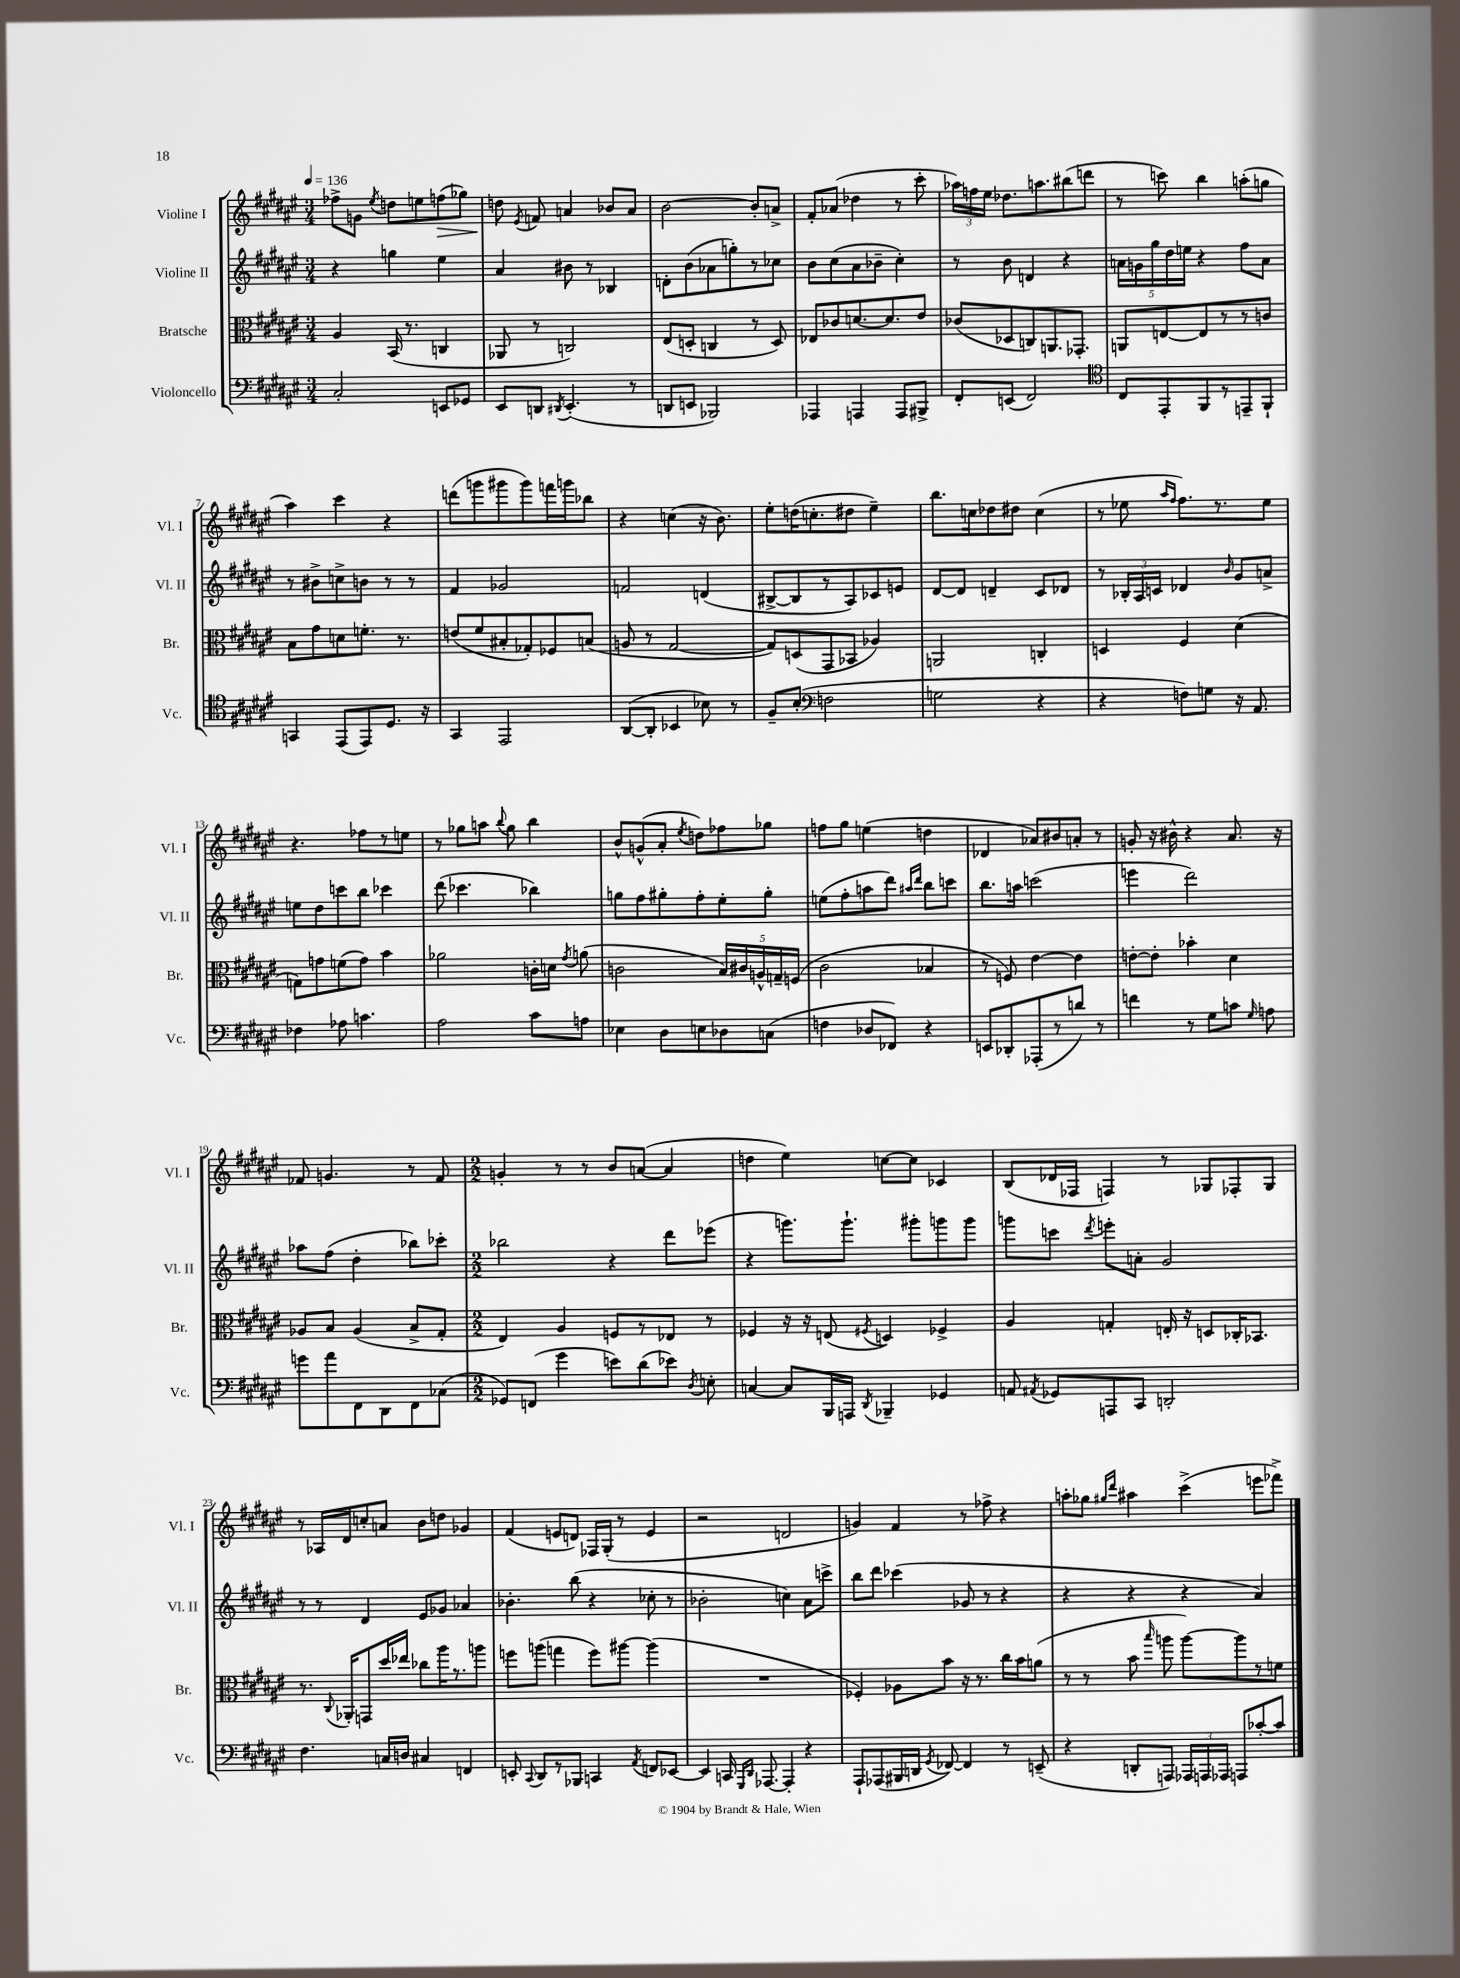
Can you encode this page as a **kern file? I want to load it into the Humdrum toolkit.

**kern	**kern	**kern	**kern	**dynam
*part4	*part3	*part2	*part1	*part1
*staff4	*staff3	*staff2	*staff1	*staff1
*I"Violoncello	*I"Bratsche	*I"Violine II	*I"Violine I	*
*I'Vc.	*I'Br.	*I'Vl. II	*I'Vl. I	*
*clefF4	*clefC3	*clefG2	*clefG2	*
*k[f#c#g#d#a#e#]	*k[f#c#g#d#a#e#]	*k[f#c#g#d#a#e#]	*k[f#c#g#d#a#e#]	*
*M3/4	*M3/4	*M3/4	*M3/4	*
*MM136	*MM136	*MM136	*MM136	*
=1	=1	=1	=1	=1
2C#'/	4A#/	4r	8ff-X^\L	.
.	.	.	8gn\J	.
.	.	.	8qee#/	.
.	(16BB/	4ggn\	8ddn\L	.
.	8.r	.	.	.
.	.	.	8een\	.
!	!	!	!	!LO:HP:b
8EEn/L	4Cn/	4ee#\	(8ffn\	>
8GG-X/J	.	.	8gg-X\J)	.
=2	=2	=2	=2	=2
8EE#/L	8AA-X/	4a#/	8ddn\	.
.	.	.	8qe#/	.
8DDn/J	8r	.	8fn/	]
8qDD#X/	.	.	.	.
(4.EE#'/	2Cn/)	8b#X\	4an/	.
.	.	8r	.	.
.	.	4B-X/	8b-X/L	.
8r	.	.	8a/J	.
=3	=3	=3	=3	=3
8DDn/L	(8E#/L	8dn'\L	[2b\	.
8EEn/J	8Dn'/J	(8b\	.	.
2BBB-X/)	4Cn/	8a-X\	.	.
.	.	8ggn'\)	.	.
.	8r	8r	8b'/L]	.
.	8D/)	8cc-X\J	8an^/J	.
=4	=4	=4	=4	=4
4AAA-X/	8E-X/L	8b\L	8f#'/L	.
.	8c-X/	(8cc#\	(8a-X/J	.
4AAAn/	[8.dn/	8a#\	4dd-X\	.
.	.	8b-X~\J	.	.
.	8.d/]	.	.	.
8AAA/L	.	4cc#'\)	8r	.
8BBB#X^/J	8e#/J	.	8ccc#'\	.
=5	=5	=5	=5	=5
8FF#'/L	(8c-X/L	8r	24aa-X\LL)	.
.	.	.	24ffn\	.
.	.	.	24ee#\JJ	.
(8EEn/J	8D-X/	8b\	8.dd-X\L	.
2FF#/)	8Cn/)	4dn/	.	.
.	.	.	8.aan\	.
.	8.AAn/	.	.	.
.	.	4r	(8bb#X\	.
.	8.GG-X'/J	.	.	.
.	.	.	8dddn\J	.
=6	=6	=6	=6	=6
*clefC4	*	*	*	*
8C#/L	8AAn/L	20an\LL	8r	.
.	.	20gn\	.	.
.	.	20gg#\	.	.
8EE#'/	[8En/	.	8cccn\)	.
.	.	20dd#\	.	.
.	.	20een\JJ	.	.
8FF#/	8E/]	4r	4bb\	.
8r	8r	.	.	.
8EEn~/	8r	8ff#\L	(8aan'\L	.
8FF#`/J	8cn/J	8a\J	8ggn\J	.
!!LO:LB:g=z
=7	=7	=7	=7	=7
4GGn/	8B\L	8r	4aa#\)	.
.	8g#\	8b#X^\L	.	.
(8EE#/L	8dn\	8ccn^\	4ccc#\	.
8EE#/)	8.fn'\J	8bn\J	.	.
8.D#/J	.	8r	4r	.
.	8.r	.	.	.
.	.	8r	.	.
16r	.	.	.	.
=8	=8	=8	=8	=8
4GG#/	(8en/L	4f#/	(8dddn\L	.
.	8f#/	.	8gggn\	.
2EE#/	8B#X'/	2g-X/	8ggg#X\	.
.	8G-X'/)	.	8ggg#\)	.
.	8F-X/	.	16fffn\L	.
.	.	.	16gggn\J	.
.	(8Bn/J	.	8bb-X\J	.
=9	=9	=9	=9	=9
([8AA#/L	8An/	2fn/	4r	.
8AA#'/J]	8r	.	.	.
4BB-X/	[2G#/	.	(4ccn\	.
8B-X\)	.	(4dn/	16r	.
.	.	.	8.b\)	.
8r	.	.	.	.
=10	=10	=10	=10	=10
8F#~/L	8G#/L])	[8B#X^/L	8ee#'\L	.
(8B'/J	(8Dn/	8B#/]	(16ddn\K	.
.	.	.	8.ccn'\	.
*clefF4	*	*	*	*
2Fn\	8GG#/	8r	.	.
.	8BB-X/J	8A#/)	8dd#X\J	.
.	4A-X/)	8c-X/	4ee#~\)	.
.	.	8en/J	.	.
=11	=11	=11	=11	=11
2Gn\	2AAn/	[8d#/L	8.bb\L	.
.	.	8d#/J]	.	.
.	.	.	16ccn\k	.
.	.	4dn~/	8dd-X\	.
.	.	.	8dd#X\J	.
4r	4Cn'/	8c#/L	(4cc\	.
.	.	8d-X/J	.	.
=12	=12	=12	=12	=12
4r	4Dn/	8r	8r	.
.	.	24B-X'/LL	8ee-X\	.
.	.	24A#/	.	.
.	.	24cn/JJ	.	.
.	.	.	16qqaa#/LL	.
.	.	.	16qqff#/JJ	.
8Fn\L)	4F#/	4d-X/	8.ff#\L)	.
8Gn\J	.	.	.	.
.	.	.	8.r	.
.	.	16qqb/	.	.
16r	(4d#\	8g#/L	.	.
8.AA#/	.	.	.	.
.	.	8an^/J	8ee-\J	.
!!LO:LB:g=z
=13	=13	=13	=13	=13
4F-X\	8Gn\L)	8een\L	4.r	.
.	8gn\	8dd#\	.	.
8A-X\	(8fn\	8cccn\	.	.
4.cn\	8g\J)	8bb\J	8ff-X\L	.
.	4b\	4ccc-X\	8r	.
.	.	.	8een\J	.
=14	=14	=14	=14	=14
2A#\	2a-X\	(8ddd#\	8r	.
.	.	4.ccc-X\	8gg-X\L	.
.	.	.	8aan\J	.
.	.	.	8qqbb/	.
.	.	.	8gg-\	.
8c#\L	16cn'\LL	4bb-X\)	4bb\	.
.	16dn\JJ	.	.	.
.	8qg#/	.	.	.
8An\J	(8an\	.	.	.
=15	=15	=15	=15	=15
4E-X\	2cn\	8ggn\L	8b^^/L	.
.	.	8ff#\	(8gn^^/	.
8D#\L	.	8gg#X'\	8a#'/J	.
.	.	.	8qee#/	.
8En\	.	8ff#'\	8ddn\L)	.
8D-X\	20B/LL)	8ee#'\	8ff-X\	.
.	20c#X/	.	.	.
.	20An^^/	.	.	.
(8Cn\J	.	8gg#'\J	8gg-X\J	.
.	20Gn~/	.	.	.
.	(20Fn/JJ	.	.	.
=16	=16	=16	=16	=16
4Fn\	2c#\	(8een\L	8ffn\L	.
.	.	8ff#'\	8gg#\J	.
8D-X/L	.	8aan\	(4een\	.
8FF-X/J)	.	8ddd#\J)	.	.
.	.	16qqaa#X/LL	.	.
.	.	16qqddd#/JJ	.	.
4r	4B-X/	8bb\L	4ddn\	.
.	.	8cccn\J	.	.
=17	=17	=17	=17	=17
8EEn/L	8r	8.bb\L	4d-X/	.
8DD-X'/	8Fn/)	.	.	.
.	.	16aan\Jk	.	.
(8AAA-X'/	[4e#\	(2cccn\	8a-X/L)	.
8r	.	.	8b#X/	.
8dn/J)	4e#\]	.	8an'/J	.
8r	.	.	8r	.
=18	=18	=18	=18	=18
4fn\	[8en'\L	4eeen\	8gn'/	.
.	8e'\J]	.	16r	.
.	.	.	16b#X^^\	.
8r	4b-X'\	2ddd#\)	4r	.
8G#\L	.	.	.	.
8cn\J	4d#\	.	8.a#/	.
16qqG#/	.	.	.	.
8An\	.	.	.	.
.	.	.	16r	.
!!LO:LB:g=z
=19	=19	=19	=19	=19
8gn\L	8A-X/L	8aa-X\L	8f-X/	.
8a#\	8B/J	(8ff#\J	4.gn/	.
8FF#\	(4A-/	4dd#'\	.	.
8DD#\	.	.	.	.
8FF#\	8B^/L	8bb-X\L)	8r	.
(8C-X\J	8G#'/J	8ccc-X'\J	8f-/	.
=20	=20	=20	=20	=20
*M2/2	*M2/2	*M2/2	*M2/2	*
8GG-X/L)	4E#/)	2bb-X\	4gn'/	.
(8FFn/J	.	.	.	.
4g#\	4A#/	.	8r	.
.	.	.	8r	.
8en\L)	8Fn/L	4r	8b/L	.
(8d#\	8r	.	([8an/J	.
8e-X\J)	8E-X/J	8ddd#\L	4a/]	.
8qD#/	.	.	.	.
8En'\	8r	(8eee-X\J	.	.
=21	=21	=21	=21	=21
[4Cn/	4F-X/	4r	4ddn\	.
8C/L]	16r	8.gggn\L)	4ee#\)	.
.	16r	.	.	.
16BBB/L	(8En/	.	.	.
16AAAn/JJ	.	8.ggg`\J	.	.
8qDD#/	8qF#X/	.	.	.
4BBB-X~/	4Dn/)	.	[8ccn\L	.
.	.	8ggg#X'\L	8cc\J]	.
4GG-X/	4F-X^/	8gggn\	4c-X/	.
.	.	8ggg\J	.	.
=22	=22	=22	=22	=22
8AAn/	4A#/	8gggn\L	(8B/L	.
8qAA#X/	.	.	.	.
8GG-X/L	.	8cccn\J	16d-X/L	.
.	.	.	16F-X/JJ	.
.	.	8qddd#/	.	.
8AAAn/	4Gn'/	8eeen'\L	4Fn/)	.
8CC#/J	.	8an'\J	.	.
2DDn'/	16En'/	2g#/	8r	.
.	16r	.	.	.
.	8Dn/L	.	8G-X/L	.
.	16C-X'/K	.	8F-X'/	.
.	8.BB-X/J	.	.	.
.	.	.	8G-/J	.
!!LO:LB:g=z
=23	=23	=23	=23	=23
4.F#\	8.r	8r	8r	.
.	.	8r	16A-X/LL	.
.	8qqC#/	.	.	.
.	16AA-X'/KL	.	16d#/J	.
.	8GGn/	4d#/	8ccn'/	.
16Cn/LL	16dd#/L	.	8an/J	.
16Dn/JJ	16ee-X/JJ	.	.	.
4C#X/	8cc-X\L	8e#/L	8b\L	.
.	16aa#\K	8g-X/J	8ddn\J	.
.	8.r	.	.	.
4FFn/	.	4a-X/	4g-X/	.
.	8aan\J	.	.	.
=24	=24	=24	=24	=24
8EEn'/	8ffn\L	4.b-X'\	(4f#/	.
8qqCC#/	.	.	.	.
8DD#/L	(8aan\J	.	.	.
8r	4ggn\	.	8en/L	.
8BBB-X/J	.	(8bb\	8dn/J)	.
4CCn/	8ff\L)	4r	16F-X/LL	.
.	.	.	(16G#'/JJ	.
.	[8aa#X\J	.	8r	.
8qAA#/	.	.	.	.
8FFn/L	(4aa#\]	8cc-X'\	4e/	.
[8EE-X/J	.	8r	.	.
=25	=25	=25	=25	=25
4EE-/]	1r	2b-X'\	2r	.
16CCn/	.	.	.	.
16qqGGG#/LL	.	.	.	.
16qqDD#/JJ	.	.	.	.
[8.AAA-X/	.	.	.	.
4AAA-'/]	.	4ccn\)	2dn/	.
4r	.	8a#\L	.	.
.	.	8cccn^\J	.	.
=26	=26	=26	=26	=26
8AAA#`/L	4F-X'/)	8bb\L	4gn/)	.
(8AAA-X/	.	8ddd#\J	.	.
16BBB#X/L	8A-X\L	(4ccc-X\	4f#/	.
16DDn/JJ	.	.	.	.
8qGG#/	.	.	.	.
[8FF-X/)	8b\J	.	.	.
4FF-/]	16r	8g-X/	8r	.
.	8.r	.	.	.
.	.	8r	8ff-X^\	.
8r	16cc#\LL	4r	4r	.
.	16b\J	.	.	.
(8EEn~/	(8an\J	.	.	.
=27	=27	=27	=27	=27
4r	8r	4r	8aan'\L	.
.	8r	.	8gg-X\J	.
.	.	.	16qqgg#X/LL	.
.	.	.	16qqddd#/JJ	.
8DDn'/L	8b\	4r	4aa#X\	.
.	16qqbb/	.	.	.
8AAAn/J)	8aan\	.	.	.
24AAA-X/LL	[8aa\L)	4r	(4ccc#^\	.
24AAAn/	.	.	.	.
24AAA-X/JJ	.	.	.	.
8AAAn/L	8aa\]	.	.	.
[8c-X'/	8r	4a#/)	8eeen\L	.
8c-/J]	8fn\J	.	8fff-X^\J)	.
==	==	==	==	==
*-	*-	*-	*-	*-
